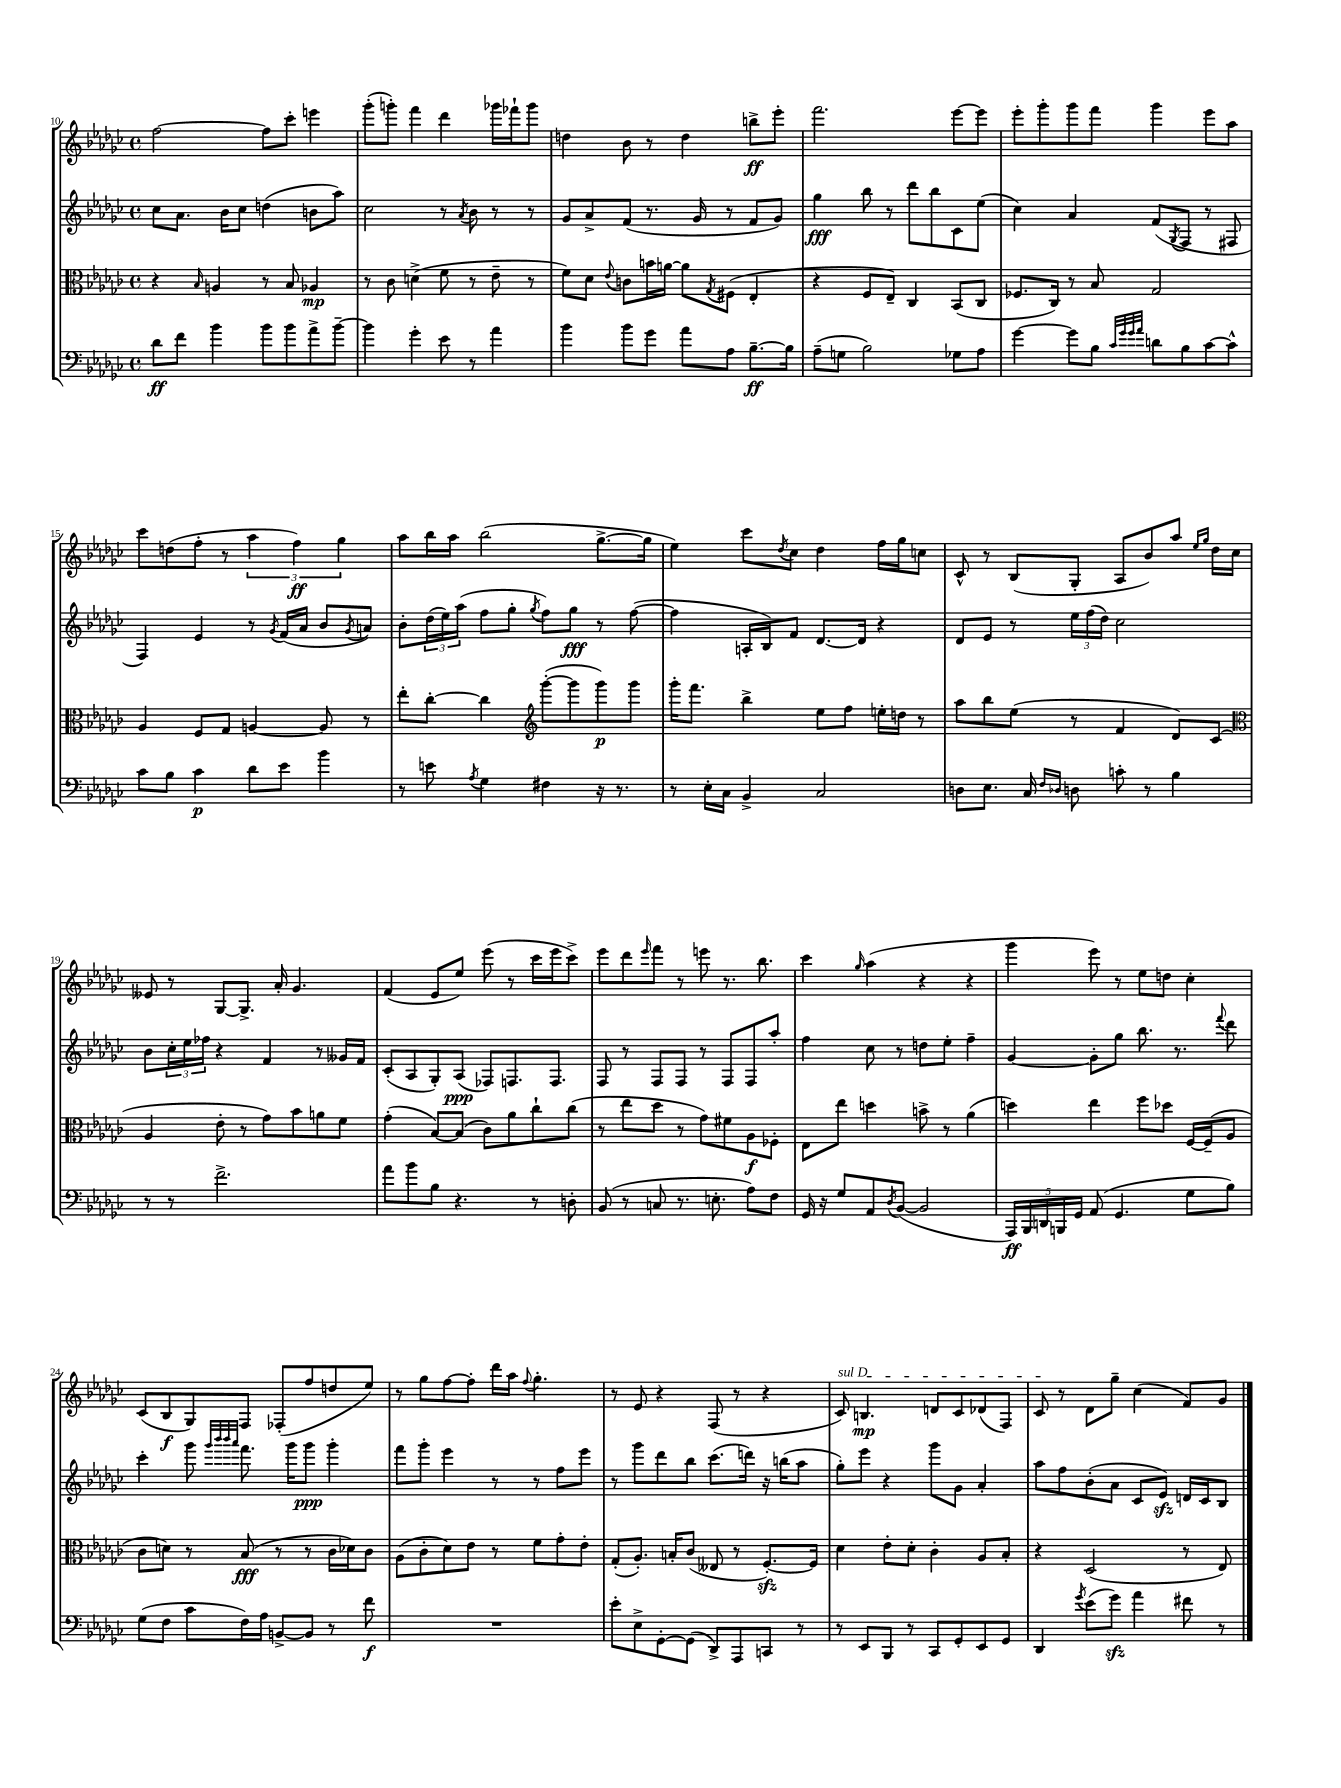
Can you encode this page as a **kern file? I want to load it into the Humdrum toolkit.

**kern	**kern	**kern	**kern
*staff4	*staff3	*staff2	*staff1
*clefF4	*clefC3	*clefG2	*clefG2
*k[b-e-a-d-g-c-]	*k[b-e-a-d-g-c-]	*k[b-e-a-d-g-c-]	*k[b-e-a-d-g-c-]
*M4/4	*M4/4	*M4/4	*M4/4
*met(c)	*met(c)	*met(c)	*met(c)
8d-\L	4r	8cc-\L	[2ff\
8f\J	.	8.a-\J	.
.	16qqB-/	.	.
4b-\	4A/	.	.
.	.	16b-\LK	.
.	.	8cc-\J	.
8b-\L	8r	(4dd\	8ff\]L
8b-\	8B-/	.	8ccc-'\J
8a-^\	4A-/	8b\L	4eee\
[8b-~\J	.	8aa-\J)	.
=	=	=	=
4b-\]	8r	2cc-\	(8ggg-'\L
.	8c-\	.	8ggg'\J)
4g-'\	(4d^\	.	4fff\
8e-\	8f\	8r	4ddd-\
.	.	8qa-/	.
8r	8r	8b-\	.
4a-\	8e-~\	8r	16ggg-\LL
.	.	.	16fff-`\J
.	8r	8r	8ggg-\J
=	=	=	=
4b-\	8f\L)	8g-/L	4dd\
.	8d-\J	8a-^/	.
.	8qqe-/	.	.
8b-\L	8c\L	(8f/J	8b-\
8g-\J	16b\L	8.r	8r
.	[16a\JJ	.	.
8a-\L	8a\]L	.	4dd\
.	.	16g-/	.
.	8qG-/	.	.
8A-\J	(8F#\J	8r	.
[8.B-~\L	4E-'/	8f/L	8bb^\L
.	.	8g-/J)	8eee-'\J
16B-\]Jk	.	.	.
=	=	=	=
(8A-~\L	4r	4gg-\	2.fff\
8G\J	.	.	.
2B-\)	8F/L	8bb-\	.
.	8E-~/J)	8r	.
.	4C-/	8ddd-\L	.
.	.	8bb-\	.
8G-\L	(8BB-/L	8c-\	[8eee-\L
8A-\J	8C-/J	(8ee-\J	8eee-\]J
=	=	=	=
[4g-\	8.F-/L	4cc-\)	8eee-'\L
.	.	.	8ggg-'\
.	16C-/Jk)	.	.
8g-\]L	8r	4a-/	8ggg-\
8B-\J	8B-/	.	8fff\J
32qqc-/LLL	.	.	.
32qqg-/	.	.	.
32qqg-/	.	.	.
32qqa-/JJJ	.	.	.
8d\L	2G-/	(8f/L	4ggg-\
.	.	8qG-/	.
8B-\	.	8F/J	.
[8c-\	.	8r	8eee-\L
8c-^^\]J	.	8F#/	8aa-\J
=	=	=	=
8c-\L	4A-/	4F/)	8ccc-\L
8B-\J	.	.	(8dd\
4c-\	8F/L	4e-/	8ff'\J
.	8G-/J	.	8r
8d-\L	[4A/	8r	6aa-\
.	.	8qg-/	.
8e-\J	.	(16f/LL	.
.	.	.	6ff\)
.	.	16a-/JJ	.
4b-\	8A/]	8b-/L	.
.	.	.	6gg-\
.	.	8qg-/	.
.	8r	8a/J)	.
=	=	=	=
8r	8ee-'\L	8b-'\L	8aa-\L
8e\	[8cc-'\J	(24dd-\L	16bb-\L
.	.	24ee-\)	.
.	.	.	16aa-\JJ
.	.	(24aa-\JJ	.
8qA-/	.	.	.
4G-\	4cc-\]	8ff\L	(2bb-\
.	.	8gg-'\J	.
*	*clefG2	*	*
.	.	8qgg-/	.
4F#\	([8ggg-'\L	8ff\L)	.
.	8ggg-\]	8gg-\J	.
16r	8ggg-\)	8r	[8.gg-^\L
8.r	.	.	.
.	8ggg-\J	([8ff\	.
.	.	.	16gg-\]Jk
=	=	=	=
8r	16ggg-'\LK	4ff\]	4ee-\)
.	8.fff\J	.	.
16E-'\LL	.	.	.
16C-\JJ	.	.	.
4BB-^/	4bb-^\	16A'/LL	8ccc-\L
.	.	16B-/J)	.
.	.	.	8qdd-/
.	.	8f/J	8cc-\J
2C-/	8ee-\L	[8.d-/L	4dd-\
.	8ff\J	.	.
.	.	16d-/]Jk	.
.	16ee'\LL	4r	16ff\LL
.	16dd\JJ	.	16gg-\J
.	8r	.	8cc\J
=	=	=	=
8D\L	8aa-\L	8d-/L	8c-^^/
8.E-\J	8bb-\	8e-/J	8r
.	(8ee-\J	8r	(8B-/L
16C-/	.	.	.
16qqF/LL	.	.	.
16qqD-/JJ	.	.	.
8D\	8r	24ee-\LL	8G-'/J
.	.	(24ff\	.
.	.	24dd-\JJ)	.
8c'\	4f/	2cc-\	8A-/L
8r	.	.	8b-/)
4B-\	8d-/L)	.	8aa-/J
.	.	.	16qqee-/LL
.	.	.	16qqgg-/JJ
.	(8c-/J	.	16dd-\LL
.	.	.	16cc-\JJ
=	=	=	=
*	*clefC3	*	*
8r	4A-/	8b-\L	8e--/
8r	.	24cc-'\L	8r
.	.	24ee-\	.
.	.	24ff-\JJ	.
2.f^\	8e-'\	4r	[8G-/L
.	8r	.	8.G-^/]J
.	8g-\L)	4f/	.
.	.	.	16a-'/
.	8b-\	.	4.g-/
.	8a\	8r	.
.	8f\J	16g--/LL	.
.	.	16f/JJ	.
=	=	=	=
8a-\L	(4g-'\	(8c-'/L	(4f/
8b-\	.	8A-/	.
8B-\J	[8B-/L)	8G-'/)	8e-/L
4.r	(8B-/]J	(8A-/J	8ee-/J)
.	8c-\L)	8F-/L)	(8eee-\
.	8a-\	8.F/	8r
8r	8cc-`\	.	16ccc-\LL
.	.	8.F/J	16eee-\J
8D'\	(8cc-\J	.	8ccc-^\J)
=	=	=	=
(8BB-/	8r	8F/	8eee-\L
8r	8ee-\L	8r	8ddd-\
.	.	.	16qqeee-/
8C/	8dd-\J	8F/L	8fff\J
8.r	8r	8F/J	8r
.	8g-\L)	8r	8eee\
8.E'\	.	.	.
.	8f#\	8F/L	8.r
8A-\L)	8A-\	8F/	.
.	.	.	8.bb-\
8F\J	8F-'\J	8aa-'/J	.
=	=	=	=
16GG-/	8E-\L	4ff\	4ccc-\
16r	.	.	.
8G-/L	8ee-\J	.	.
.	.	.	16qqgg-/
8AA-/	4dd\	8cc-\	(4aa-\
8qD-/	.	.	.
([8BB-/J	.	8r	.
2BB-/]	8b^\	8dd\L	4r
.	8r	8ee-'\J	.
.	(4a-\	4ff~\	4r
=	=	=	=
20AAA-/LL)	4dd\)	[4g-/	4ggg-\
20BBB-/	.	.	.
20DD/	.	.	.
20BBB/	.	.	.
20GG-/JJ	.	.	.
(8AA-/	4ee-\	8g-'\]L	8eee-\)
4.GG-/	.	8gg-\J	8r
.	8ff\L	8.bb-\	8ee-\L
.	8dd-\J	.	8dd\J
.	.	8.r	.
8G-\L	[16F/LL	.	4cc-'\
.	(16F~/]J	.	.
.	.	8qqfff/	.
8B-\J)	8A-/J	8ddd-\	.
=	=	=	=
(8G-\L	8c-\L	4ccc-'\	(8c-/L
8F\J	8d\J)	.	8B-/
8c-\L	8r	8ggg-\	8G-/)
.	.	32qqggg-/LLL	.
.	.	32qqbbb-/	.
.	.	32qqbbb-/	.
.	.	32qqaaa-/JJJ	.
16F\L)	(8B-/	8.fff\	8F/J
16A-\JJ	.	.	.
[8BB^/L	8r	.	(8F-'/L
.	.	16ggg-\LK	.
8BB/]J	8r	8ggg-\J	8ff/
8r	16c-\LL	4ggg-'\	8dd/
.	16d-\J)	.	.
8f\	8c-\J	.	8ee-/J)
=	=	=	=
1r	(8A-\L	8fff\L	8r
.	8c-'\	8ggg-'\J	8gg-\L
.	8d-\)	4eee-\	[8ff\
.	8e-\J	.	8ff'\]J
.	8r	8r	16ddd-\LL
.	.	.	16aa-\JJ
.	.	.	8qqff/
.	8f\L	8r	4.gg-'\
.	8g-'\	8ff\L	.
.	8e-'\J	8eee-\J	.
=	=	=	=
8e-'\L	(8G-'/L	8r	8r
8E-^\	8.A-'/J)	8ggg-\L	8e-/
[8GG-'\	.	8ddd-\	4r
.	16B'/LK	.	.
(8GG-\]J	(8c-/J	8bb-\J	.
8DD-^/L)	8E--/	(8.ccc-\L	(8F/
8AAA-/	8r	.	8r
.	.	16ddd\Jk)	.
8CC/J	[8.F'/L)	16r	4r
.	.	(16bb\LK	.
8r	.	8aa-\J	.
.	16F/]Jk	.	.
=	=	=	=
8r	4d-\	8gg-'\L)	8c-/)
8EE-/L	.	8eee-\J	4.B/
8BBB-/J	8e-'\L	4r	.
8r	8d-'\J	.	.
8CC-/L	4c-'\	8ggg-\L	8d/L
8GG-'/	.	8g-\J	8c-/
8EE-/	8A-/L	4a-'/	(8d-/
8GG-/J	8B-'/J	.	8F/J)
=	=	=	=
4DD-/	4r	8aa-\L	8c-/
.	.	8ff\	8r
8qg-/	.	.	.
(8e-\L	(2D-/	(8b-'\	8d-\L
8g-\J)	.	8a-\J	8gg-~\J
4a-\	.	8c-/L	(4cc-\
.	.	8e-/J)	.
8f#\	8r	16d/LL	8f/L)
.	.	16c-/J	.
8r	8E-/)	8B-/J	8g-/J
==	==	==	==
*-	*-	*-	*-
